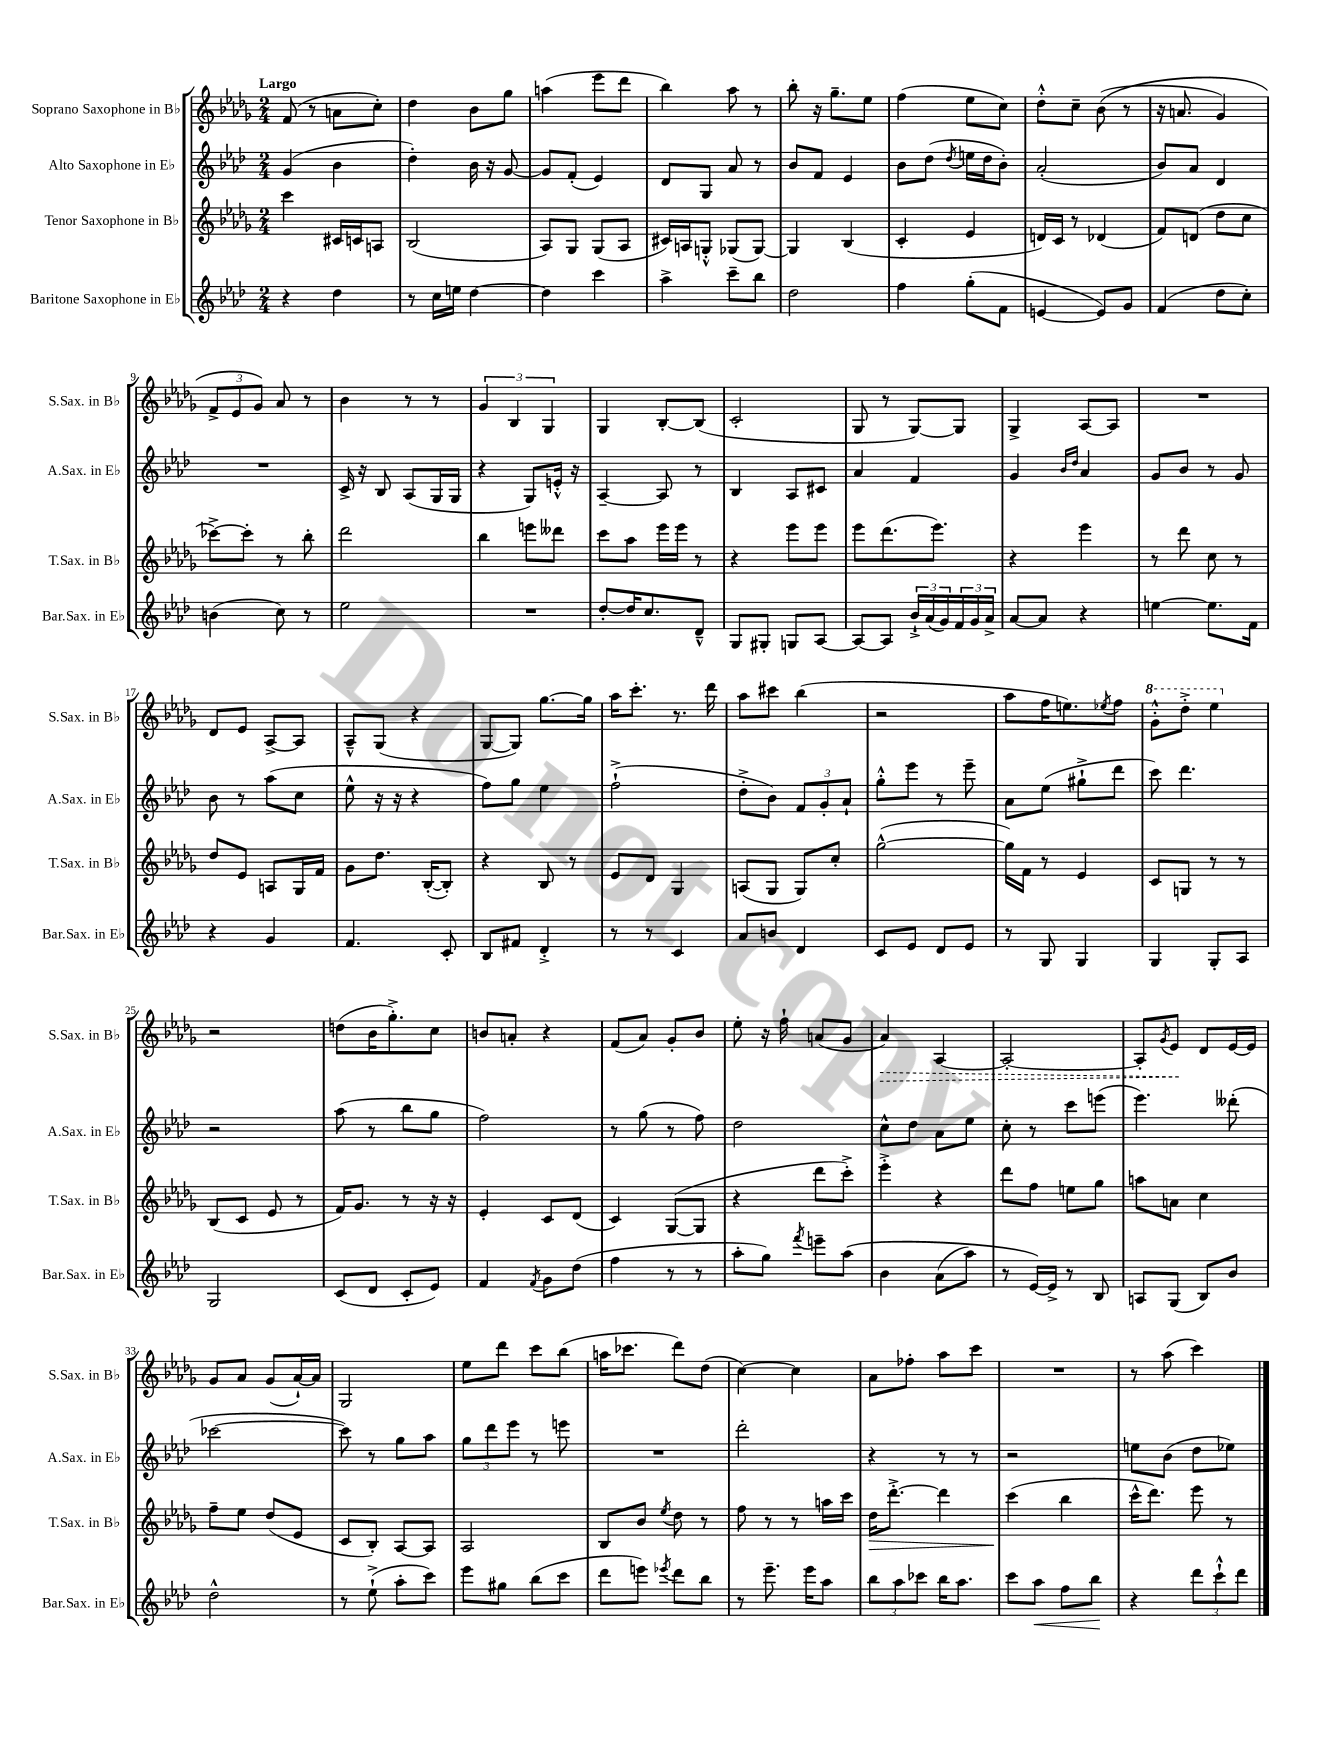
<<
\new StaffGroup <<
\new Staff = "s0" \with { instrumentName = "Soprano Saxophone in Bb" shortInstrumentName = "S.Sax. in Bb" } {
    \clef treble \key des \major \numericTimeSignature \time 2/4 \tempo "Largo"
    f'8( r8 a'8 c''8-.) |
    des''4 bes'8 ges''8 |
    a''4( ees'''8 des'''8 |
    bes''4) aes''8 r8 |
    bes''8-. r16 ges''8.-- ees''8 |
    f''4( ees''8 c''8) |
    des''8-.-^ c''8-- bes'8(\( r8 |
    r16 a'8. ges'4) |
    \tuplet 3/2 { f'8-> ees'8 ges'8\) } aes'8 r8 |
    bes'4 r8 r8 |
    \tuplet 3/2 { ges'4 bes4 ges4 } |
    ges4 bes8~-. bes8( |
    c'2-. |
    ges8 r8 ges8~) ges8 |
    ges4-> aes8~ aes8 |
    R2 |
    des'8 ees'8 aes8~-> aes8 |
    aes8---^ ges8( r4 |
    ges8~ ges8) ges''8.~ ges''16 |
    aes''16 c'''8.-. r8. des'''16 |
    aes''8 cis'''8 bes''4( |
    r2 |
    aes''8 f''16 e''8.) \acciaccatura { ees''8 } f''8 |
    \ottava #1 ges''8-.-^ des'''8-.-> ees'''4 \ottava #0 |
    r2 |
    d''8( bes'16 ges''8.-.->) c''8 |
    b'8 a'8-. r4 |
    f'8( aes'8) ges'8-. bes'8 |
    ees''8-. r16 f''16-! a'8( ges'8 |
    \once \override Hairpin.style = #'dashed-line aes'4\>) aes4~ |
    aes2~-. |
    aes8-. \acciaccatura { ges'8 } ees'8\! des'8 ees'16~ ees'16 |
    ges'8 aes'8 ges'8( aes'16~-!) aes'16 |
    ges2 |
    ees''8 des'''8 c'''8 bes''8( |
    a''16 ces'''8. des'''8) des''8( |
    c''4~) c''4 |
    aes'8 fes''8-. aes''8 c'''8 |
    R2 |
    r8 aes''8( c'''4) \bar "|." |
}
\new Staff = "s1" \with { instrumentName = "Alto Saxophone in Eb" shortInstrumentName = "A.Sax. in Eb" } {
    \clef treble \key aes \major \numericTimeSignature \time 2/4
    g'4( bes'4 |
    des''4-.) bes'16 r16 g'8~ |
    g'8 f'8-.( ees'4) |
    des'8 g8 aes'8 r8 |
    bes'8 f'8 ees'4 |
    bes'8 des''8( \acciaccatura { des''8 } e''16 des''16 bes'8-.) |
    aes'2-.( |
    bes'8) aes'8 des'4 |
    R2 |
    c'16-> r16 bes8 aes8( g16 g16 |
    r4 g8) e'16-.-^ r16 |
    aes4~-- aes8 r8 |
    bes4 aes8 cis'8 |
    aes'4 f'4 |
    g'4 \grace { bes'16 des''16 } aes'4 |
    g'8 bes'8 r8 g'8 |
    bes'8 r8 aes''8( c''8 |
    ees''8-^ r16 r16 r4 |
    f''8) g''8 ees''4 |
    f''2-!->( |
    des''8-.-> bes'8) \tuplet 3/2 { f'8 g'8-. aes'8-! } |
    g''8-.-^ ees'''8 r8 ees'''8-- |
    aes'8 ees''8( gis''8-!-> des'''8 |
    c'''8) des'''4. |
    r2 |
    aes''8( r8 bes''8 g''8 |
    f''2) |
    r8 g''8( r8 f''8) |
    des''2 |
    c''8-^ des''8 aes'8 ees''8 |
    c''8-. r8 c'''8 e'''8( |
    ees'''4.) deses'''8-.( |
    ces'''2~ |
    ces'''8) r8 g''8 aes''8 |
    \tuplet 3/2 { g''8 des'''8 ees'''8 } r8 e'''8 |
    R2 |
    des'''2-. |
    r4 r8 r8 |
    r2 |
    e''8 bes'8( des''8 ees''8) \bar "|." |
}
\new Staff = "s2" \with { instrumentName = "Tenor Saxophone in Bb" shortInstrumentName = "T.Sax. in Bb" } {
    \clef treble \key des \major \numericTimeSignature \time 2/4
    c'''4 cis'16 c'16 a8 |
    bes2( |
    aes8) ges8 ges8( aes8 |
    cis'16) a16 g8-.-^ ges8( ges8~) |
    ges4 bes4( |
    c'4-. ees'4 |
    d'16) c'16 r8 des'4( |
    f'8) d'8( des''8 c''8 |
    ces'''8~->) ces'''8-. r8 bes''8-. |
    des'''2 |
    bes''4 e'''8 deses'''8 |
    c'''8 aes''8 ees'''16 ees'''16 r8 |
    r4 ees'''8 ees'''8 |
    ees'''8 des'''8.( ees'''8.) |
    r4 ees'''4 |
    r8 des'''8 c''8 r8 |
    des''8 ees'8 a8 ges16 f'16 |
    ges'8 des''8. bes16~-.( bes8-.) |
    r4 bes8 r8 |
    ees'8 des'8 ges4 |
    a8( ges8 ges8) c''8-. |
    ges''2~-^( |
    ges''16) f'16 r8 ees'4 |
    c'8 g8 r8 r8 |
    bes8( c'8 ees'8 r8 |
    f'16) ges'8. r8 r16 r16 |
    ees'4-. c'8 des'8( |
    c'4) ges8~( ges8 |
    r4 des'''8 c'''8-.->) |
    ees'''4-.-> r4 |
    des'''8 f''8 e''8 ges''8 |
    a''8 a'8 c''4 |
    f''8-- ees''8 des''8( ees'8 |
    c'8 bes8-.) aes8~ aes8 |
    aes2 |
    bes8 bes'8 \acciaccatura { ees''8 } des''8 r8 |
    f''8 r8 r8 a''16 c'''16 |
    des''16\> des'''8.~-.-> des'''4 |
    c'''4\!( bes''4 |
    c'''16-^ des'''8.) ees'''8 r8 \bar "|." |
}
\new Staff = "s3" \with { instrumentName = "Baritone Saxophone in Eb" shortInstrumentName = "Bar.Sax. in Eb" } {
    \clef treble \key aes \major \numericTimeSignature \time 2/4
    r4 des''4 |
    r8 c''16 e''16 des''4~ |
    des''4 c'''4 |
    aes''4-> c'''8-- bes''8 |
    des''2 |
    f''4 g''8-.( f'8 |
    e'4~ e'8) g'8 |
    f'4( des''8 c''8-.) |
    b'4( c''8) r8 |
    ees''2 |
    R2 |
    des''8~-. des''16 c''8. des'8---^ |
    g8 gis8-. g8 aes8~ |
    aes8~ aes8 \tuplet 3/2 { bes'16-!-> aes'16( g'16) } \tuplet 3/2 { f'16 g'16 aes'16-> } |
    aes'8~ aes'8 r4 |
    e''4~ e''8. f'16 |
    r4 g'4 |
    f'4. c'8-. |
    bes8 fis'8 des'4-.-> |
    r8 r8 c'4 |
    aes'8 b'8 des'4 |
    c'8 ees'8 des'8 ees'8 |
    r8 g8 g4 |
    g4 g8-. aes8 |
    g2 |
    c'8( des'8 c'8-. ees'8) |
    f'4 \acciaccatura { f'8 } g'8 des''8( |
    f''4 r8 r8 |
    aes''8-. g''8) \acciaccatura { f'''8 } e'''8-- aes''8\( |
    bes'4 aes'8( aes''8) |
    r8 ees'16~\) ees'16-> r8 bes8 |
    a8 g8( bes8) bes'8 |
    des''2-^ |
    r8 ees''8-!->( aes''8-. c'''8) |
    ees'''8 gis''8 bes''8( c'''8 |
    des'''8 e'''8) \acciaccatura { ees'''8 } des'''8 bes''8 |
    r8 ees'''8.-- ees'''16 aes''8 |
    \tuplet 3/2 { bes''8 aes''8 ces'''8 } bes''16 aes''8. |
    c'''8 aes''8\< f''8 bes''8\! |
    r4 \tuplet 3/2 { des'''8 c'''8-!-^ des'''8 } \bar "|." |
}
>>
>>
